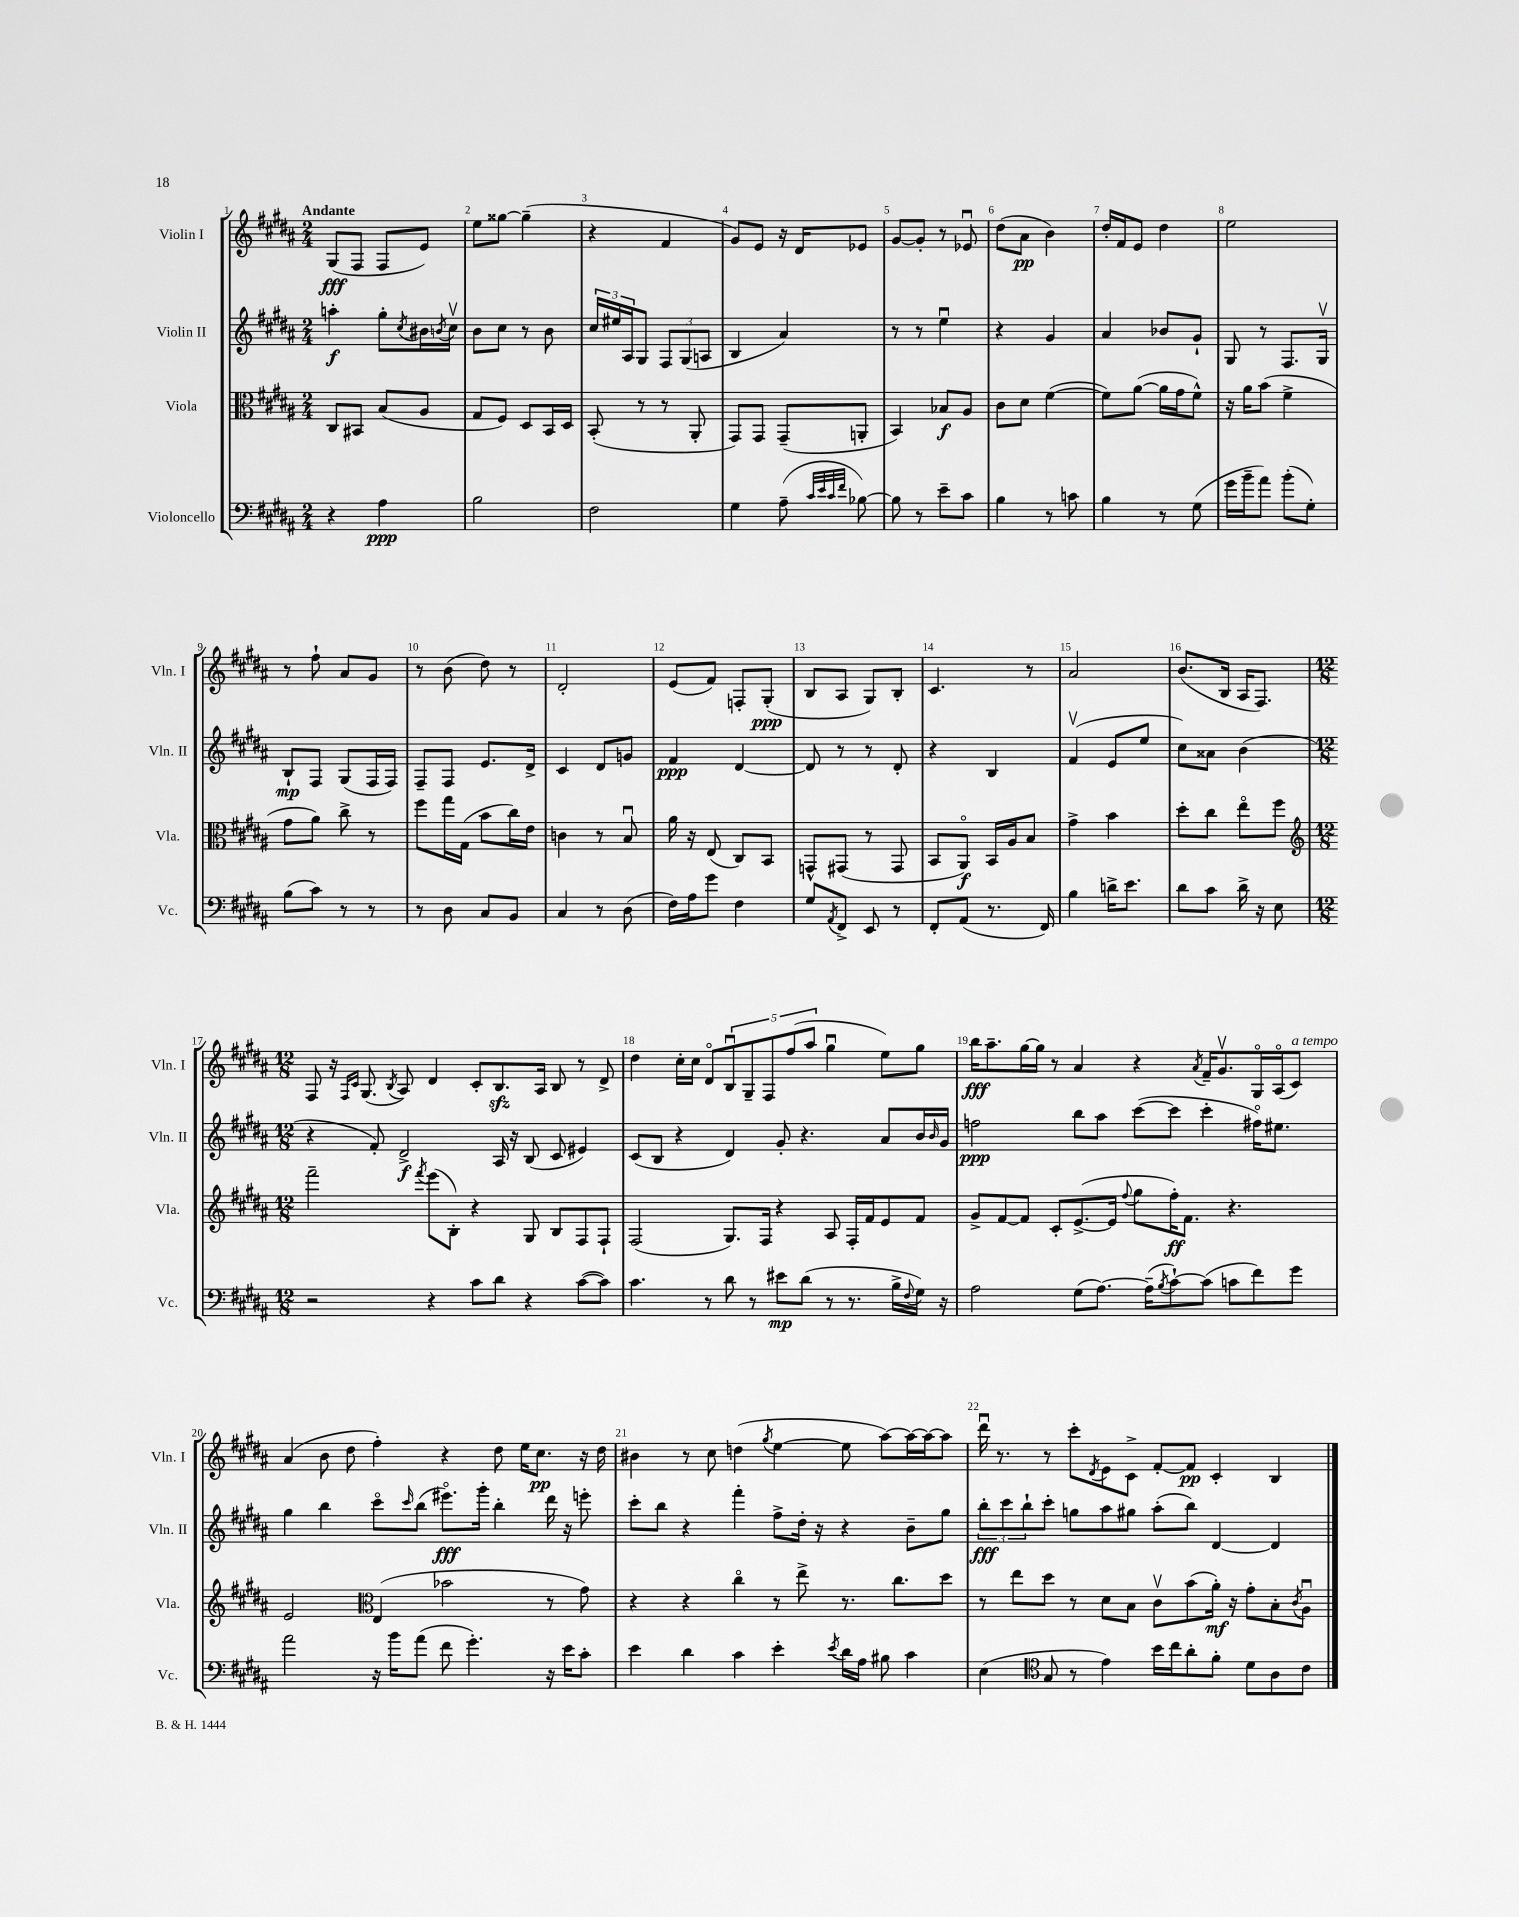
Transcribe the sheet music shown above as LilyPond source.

<<
\new StaffGroup <<
\new Staff = "s0" \with { instrumentName = "Violin I" shortInstrumentName = "Vln. I" } {
    \clef treble \key b \major \numericTimeSignature \time 2/4 \tempo "Andante"
    gis8\fff( fis8 fis8 e'8) |
    e''8 gisis''8~ gisis''4--( |
    r4 fis'4 |
    gis'8) e'8 r16 dis'16 ees'8 |
    gis'8~ gis'8-. r8 ees'8\downbow |
    dis''8( ais'8\pp b'4) |
    dis''16-. fis'16 e'8 dis''4 |
    e''2 |
    r8 fis''8-! ais'8 gis'8 |
    r8 b'8( dis''8) r8 |
    dis'2-. |
    e'8( fis'8) f8-. gis8-.\ppp( |
    b8 ais8 gis8) b8-. |
    cis'4. r8 |
    ais'2 |
    b'8.( b16 ais16 fis8.) |
    \numericTimeSignature \time 12/8 fis8 r16 \grace { fis16 cis'16 } gis8.( \acciaccatura { b8 } ais8) dis'4 cis'8-. b8.\sfz ais16 b8 r8 dis'8-> |
    dis''4 cis''16-. cis''16 dis'8\flageolet \tuplet 5/4 { b8\downbow gis8-- fis8 fis''8( ais''8 } gis''4\downbow e''8) gis''8 |
    b''16\fff ais''8.-- gis''16~ gis''16 r8 ais'4 r4 \acciaccatura { ais'8 } fis'16-- gis'8.\upbow gis16\flageolet ais16\flageolet( cis'8^\markup { \italic "a tempo" }) |
    ais'4( b'8 dis''8 fis''4-.) r4 dis''8 e''16 cis''8.\pp r16 dis''16 |
    bis'4 r8 cis''8 d''4( \acciaccatura { gis''8 } e''4~ e''8 ais''8~) ais''16~ ais''16~ ais''8 |
    dis'''16\downbow r8. r8 cis'''8-. \acciaccatura { dis'8 } e'8 cis'8-> fis'8~-. fis'8\pp cis'4-. b4 \bar "|." |
}
\new Staff = "s1" \with { instrumentName = "Violin II" shortInstrumentName = "Vln. II" } {
    \clef treble \key b \major \numericTimeSignature \time 2/4
    a''4-.\f gis''8-. \acciaccatura { cis''8 } bis'16 \acciaccatura { b'8 } cis''16\upbow |
    b'8 cis''8 r8 b'8 |
    \tuplet 3/2 { cis''16 eis''16 ais16 } gis8 \tuplet 3/2 { fis8 gis8( a8 } |
    b4 ais'4) |
    r8 r8 e''4\downbow |
    r4 gis'4 |
    ais'4 bes'8 gis'8-! |
    gis8 r8 fis8. gis16\upbow |
    b8-!\mp fis8 gis8( fis16 fis16) |
    fis8-- fis8 e'8. dis'16-> |
    cis'4 dis'8 g'8 |
    fis'4\ppp dis'4~ |
    dis'8 r8 r8 dis'8-. |
    r4 b4 |
    fis'4\upbow( e'8 e''8 |
    cis''8) aisis'8 b'4( |
    \numericTimeSignature \time 12/8 r4 fis'8-.) dis'2->\f ais16 r16 b8( cis'8 eis'4) |
    cis'8( b8 r4 dis'4) gis'8-. r4. ais'8 b'16 \grace { b'16 } gis'16 |
    f''2\ppp b''8 ais''8 cis'''8~( cis'''8 cis'''4-. fis''16\flageolet) eis''8. |
    gis''4 b''4 cis'''8\flageolet \grace { cis'''16 } b''8( eis'''8.\flageolet\fff) gis'''16-. b''4-. dis'''16 r16 e'''8-. |
    cis'''8-. b''8 r4 fis'''4-. fis''8-> dis''16-. r16 r4 b'8-- gis''8 |
    \tuplet 3/2 { b''8-.\fff cis'''8 b''8-! } cis'''8-. g''8 ais''8 gis''8 ais''8-.( b''8) dis'4~ dis'4 \bar "|." |
}
\new Staff = "s2" \with { instrumentName = "Viola" shortInstrumentName = "Vla." } {
    \clef alto \key b \major \numericTimeSignature \time 2/4
    cis8 bis,8 b8( ais8 |
    gis8 fis8) dis8 b,16 dis16 |
    b,8-.( r8 r8 ais,8-. |
    gis,8) gis,8 gis,8--( a,8-. |
    b,4) bes8\f ais8 |
    cis'8 dis'8 fis'4~( |
    fis'8) ais'8~( ais'16 gis'16 fis'8-^) |
    r16 ais'16 b'8( fis'4-> |
    gis'8 ais'8) cis''8-> r8 |
    fis''8 gis''16 gis16( b'8 cis''16) e'16 |
    c'4 r8 b8\downbow |
    ais'16 r16 e8( cis8) b,8 |
    g,8-^ gis,8( r8 gis,8 |
    b,8 ais,8\flageolet\f) b,16 ais16 b8 |
    gis'4-> b'4 |
    dis''8-. cis''8 e''8\flageolet fis''8 |
    \numericTimeSignature \time 12/8 \clef treble fis'''2-- \acciaccatura { fis'''8 } e'''8( b8-.) r4 gis8 b8 fis8 fis8-! |
    fis2( gis8.) fis16 r4 ais8 fis16-. fis'16 e'8 fis'8 |
    gis'8-> fis'8~ fis'8 cis'8-. e'8.~->( e'16 \appoggiatura { fis''8 } gis''8 fis''16-.\ff) fis'8. r4. |
    e'2 \clef alto e4( bes'2 r8 gis'8) |
    r4 r4 cis''4\flageolet r8 e''8-> r8. cis''8. dis''8 |
    r8 e''8 dis''8 r8 dis'8 b8 cis'8\upbow b'8( ais'16-.\mf) r16 gis'8-. b8-. \acciaccatura { cis'8 } ais8\downbow \bar "|." |
}
\new Staff = "s3" \with { instrumentName = "Violoncello" shortInstrumentName = "Vc." } {
    \clef bass \key b \major \numericTimeSignature \time 2/4
    r4 ais4\ppp |
    b2 |
    fis2 |
    gis4 ais8--( \grace { cis'32 e'32 cis'32 fis'32 } bes8~) |
    bes8 r8 e'8-- cis'8 |
    b4 r8 c'8 |
    b4 r8 gis8( |
    gis'16 b'16-- ais'8) b'8-.( gis8-.) |
    b8( cis'8) r8 r8 |
    r8 dis8 cis8 b,8 |
    cis4 r8 dis8( |
    fis16) ais16 gis'8 fis4 |
    gis8 \acciaccatura { ais,8 } fis,8-> e,8 r8 |
    fis,8-. ais,8( r8. fis,16) |
    b4 d'16-> e'8. |
    dis'8 cis'8 dis'16-> r16 e8 |
    \numericTimeSignature \time 12/8 r2 r4 cis'8 dis'8 r4 cis'8~( cis'8) |
    cis'4. r8 dis'8 r8 eis'8\mp dis'8( r8 r8. b16-> \appoggiatura { fis8 } gis16) r16 |
    ais2 gis8( ais8.~) ais16--( \acciaccatura { b8 } cis'8~-!) cis'8( c'8 fis'8) gis'8 |
    ais'2 r16 b'16 ais'8( fis'8 gis'4.-.) r16 e'16 cis'8-. |
    e'4 dis'4 cis'4 e'4-. \acciaccatura { e'8 } dis'16 ais16 bis8 cis'4 |
    e4( \clef tenor gis8 r8 e'4) b'16 cis''16 ais'8-. fis'8-. dis'8 ais8 cis'8 \bar "|." |
}
>>
>>
\layout { \context { \Score \override BarNumber.break-visibility = ##(#f #t #t) barNumberVisibility = #all-bar-numbers-visible } }
